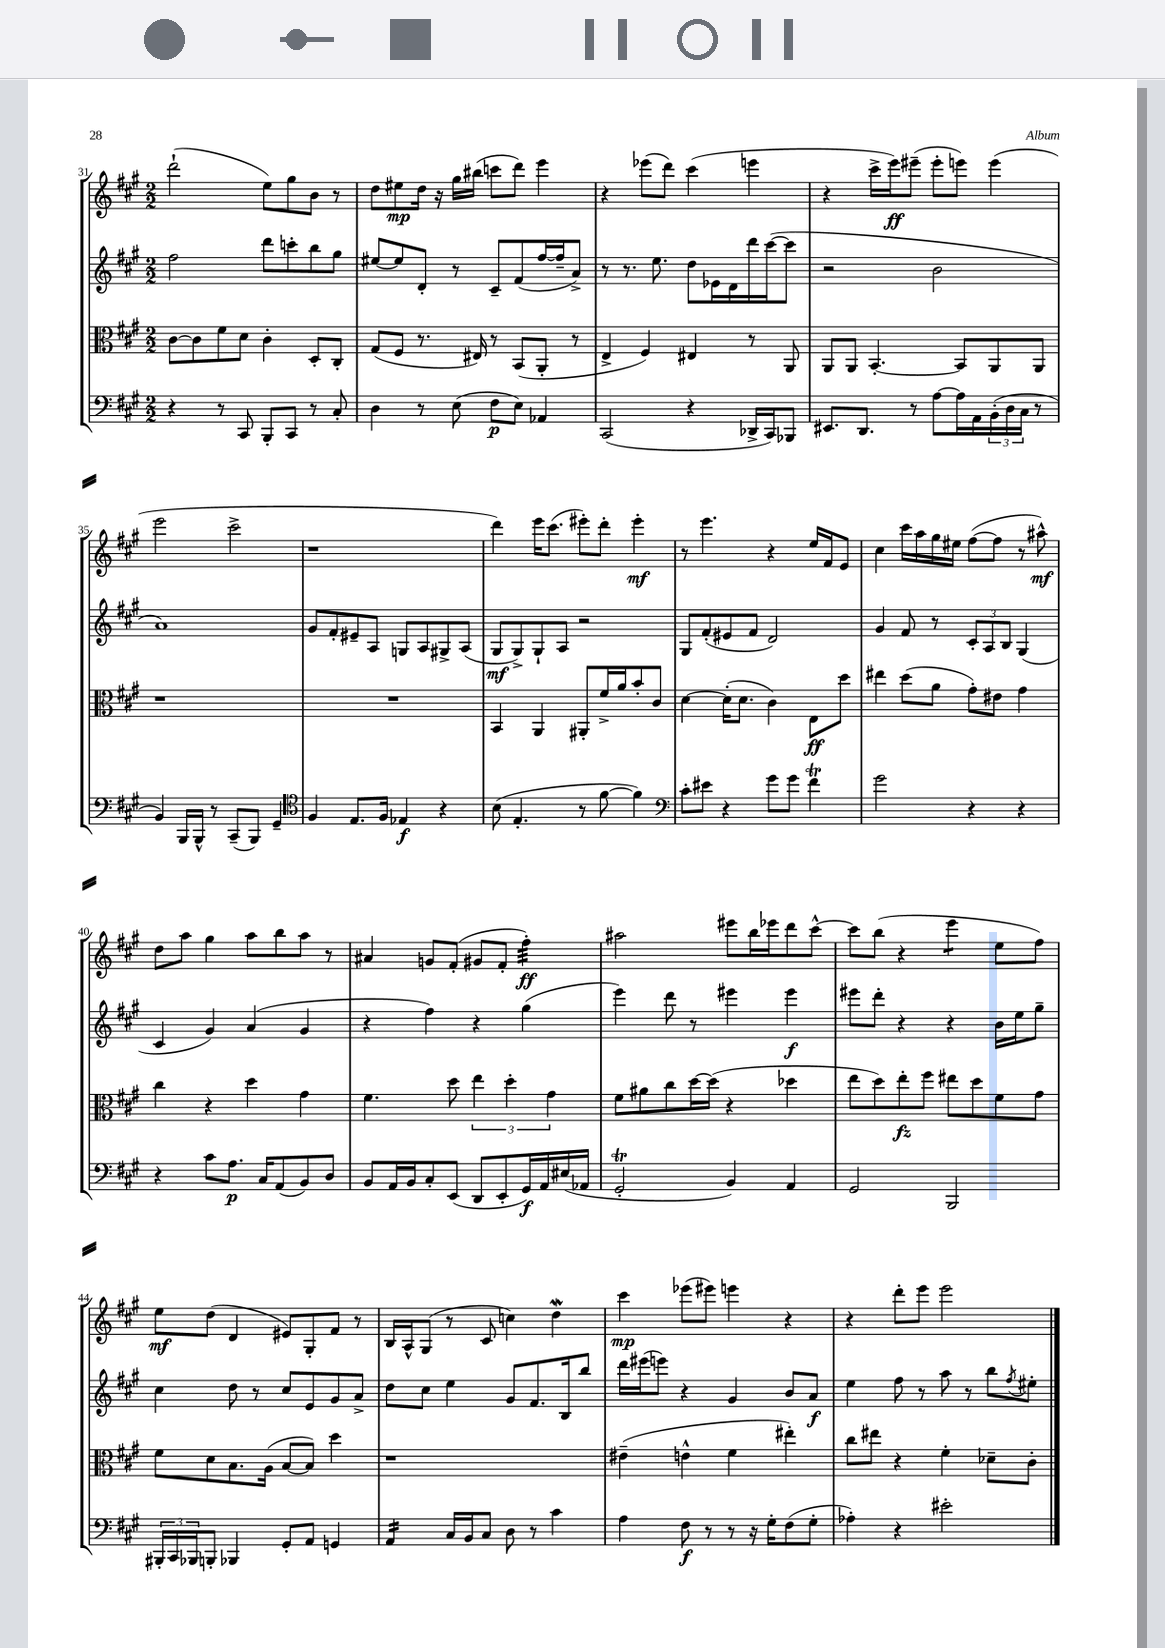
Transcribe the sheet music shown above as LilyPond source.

<<
\new StaffGroup <<
\new Staff = "s0" {
    \clef treble \key a \major \numericTimeSignature \time 2/2
    d'''2-!( e''8) gis''8 b'8 r8 |
    d''8 eis''8\mp d''16 r16 gis''16 bis''16( c'''8 d'''8) e'''4 |
    r4 ees'''8( d'''8) cis'''4( e'''4 |
    r4 cis'''16-> e'''16\ff) eis'''8--( eis'''8-. e'''8) e'''4( |
    e'''2 cis'''2-> |
    r1 |
    d'''4) e'''16 cis'''8.( eis'''8-.) d'''8-. eis'''4-.\mf |
    r8 e'''4. r4 e''16 fis'16 e'8 |
    cis''4 cis'''16 a''16 gis''16 eis''16 fis''8~( fis''8 r8 ais''8-^\mf) |
    d''8 a''8 gis''4 a''8 b''8 a''8 r8 |
    ais'4 g'8 fis'8-.( gis'8 fis'8-. fis''4:32-.\ff) |
    ais''2 eis'''8 b''16 ees'''16 d'''8 cis'''8~-^ |
    cis'''8 b''8( r4 e'''4:8 e''8 fis''8) |
    e''8\mf d''8( d'4 eis'8) gis8-. fis'8 r8 |
    b16 a16-^ gis8( r8 cis'8 c''4) d''4\mordent |
    cis'''4\mp ees'''8( eis'''8) e'''4 r4 |
    r4 d'''8-. e'''8 e'''2 \bar "|." |
}
\new Staff = "s1" {
    \clef treble \key a \major \numericTimeSignature \time 2/2
    fis''2 d'''8 c'''8-. b''8 gis''8 |
    eis''8~ eis''8 d'8-. r8 cis'8-- fis'8( fis''16~ fis''16-- a'8->) |
    r8 r8. e''8. d''8 ees'16 d'16 d'''16 cis'''16~( cis'''8 |
    r2 b'2 |
    a'1) |
    gis'8 fis'8-. eis'8-- a8 g8 a8 gis8-> a8( |
    gis8\mf gis8->) gis8-! a8 r2 |
    gis8 fis'8-.( eis'8 fis'8 d'2) |
    gis'4 fis'8 r8 \tuplet 3/2 { cis'8-. a8 b8 } gis4( |
    cis'4 gis'4) a'4( gis'4 |
    r4 fis''4) r4 gis''4( |
    e'''4) d'''8 r8 eis'''4 eis'''4\f |
    eis'''8 d'''8-. r4 r4 b'16 e''16 gis''8-- |
    cis''4 d''8 r8 cis''8 e'8 gis'8 a'8-> |
    d''8 cis''8 e''4 gis'8 fis'8. b16 b''8 |
    d'''16 eis'''16( e'''8) r4 gis'4 b'8 a'8\f |
    e''4 fis''8 r8 a''8 r8 b''8 \acciaccatura { fis''8 } eis''8-. \bar "|." |
}
\new Staff = "s2" {
    \clef alto \key a \major \numericTimeSignature \time 2/2
    cis'8~ cis'8 fis'8 d'8 cis'4-. d8-. cis8-. |
    gis8( fis8 r8. eis16) r8 b,8( a,8-. r8 |
    e4-> fis4) eis4 r8 a,8 |
    a,8 a,8 b,4.~-. b,8 a,8 a,8 |
    r1 |
    R1 |
    b,4 a,4 ais,8-. fis'16-> a'16 b'8-. cis'8 |
    d'4~ d'16-.( d'8. cis'4) e8\ff d''8 |
    eis''4 d''8( a'8 gis'8-.) eis'8 gis'4 |
    cis''4 r4 d''4 gis'4 |
    fis'4. d''8 \tuplet 3/2 { e''4 d''4-. gis'4 } |
    fis'8 ais'8 cis''8 d''16~ d''16( r4 des''4 |
    e''8 d''8) e''8-.\fz fis''8 eis''8 d''8 fis'8 gis'8 |
    fis'8 d'8 b8. a16( b8~ b8) d''4 |
    r1 |
    eis'4--( e'4-^ fis'4 eis''4-.) |
    cis''8 eis''8 r4 fis'4-. des'8-- cis'8-. \bar "|." |
}
\new Staff = "s3" {
    \clef bass \key a \major \numericTimeSignature \time 2/2
    r4 r8 cis,8 b,,8-. cis,8 r8 cis8-. |
    d4 r8 e8( fis8\p e8) aes,4 |
    cis,2( r4 des,16-> cis,16) bes,,8 |
    eis,8. d,8. r8 a8~ a16 a,16 \tuplet 3/2 { b,16-.( d16 cis16 } r8 |
    b,4) b,,16 b,,16-^ r8 cis,8--( b,,8) gis,4-- |
    \clef tenor fis4 e8. fis16 ees4\f r4 |
    b8( e4.-. r8 fis'8~ fis'4) |
    \clef bass cis'8-. eis'8 r4 gis'8 gis'8 fis'4\trill |
    gis'2 r4 r4 |
    r4 cis'8 a8.\p cis16 a,8( b,8) d8 |
    b,8 a,16 b,16 cis8-. e,8( d,8 e,8-. gis,16\f) a,16 eis16( aes,16 |
    gis,2-.\trill b,4) a,4 |
    gis,2 b,,2 |
    \tuplet 3/2 { bis,,16-. cis,16 bes,,16 } b,,8-. bes,,4 gis,8-. a,8 g,4 |
    a,4:16 cis16 b,16 cis8 d8 r8 cis'4 |
    a4 fis8\f r8 r8 r16 gis16-. fis8( gis8-. |
    aes4-.) r4 eis'2-. \bar "|." |
}
>>
>>
\layout { \context { \Score currentBarNumber = #31 } }
